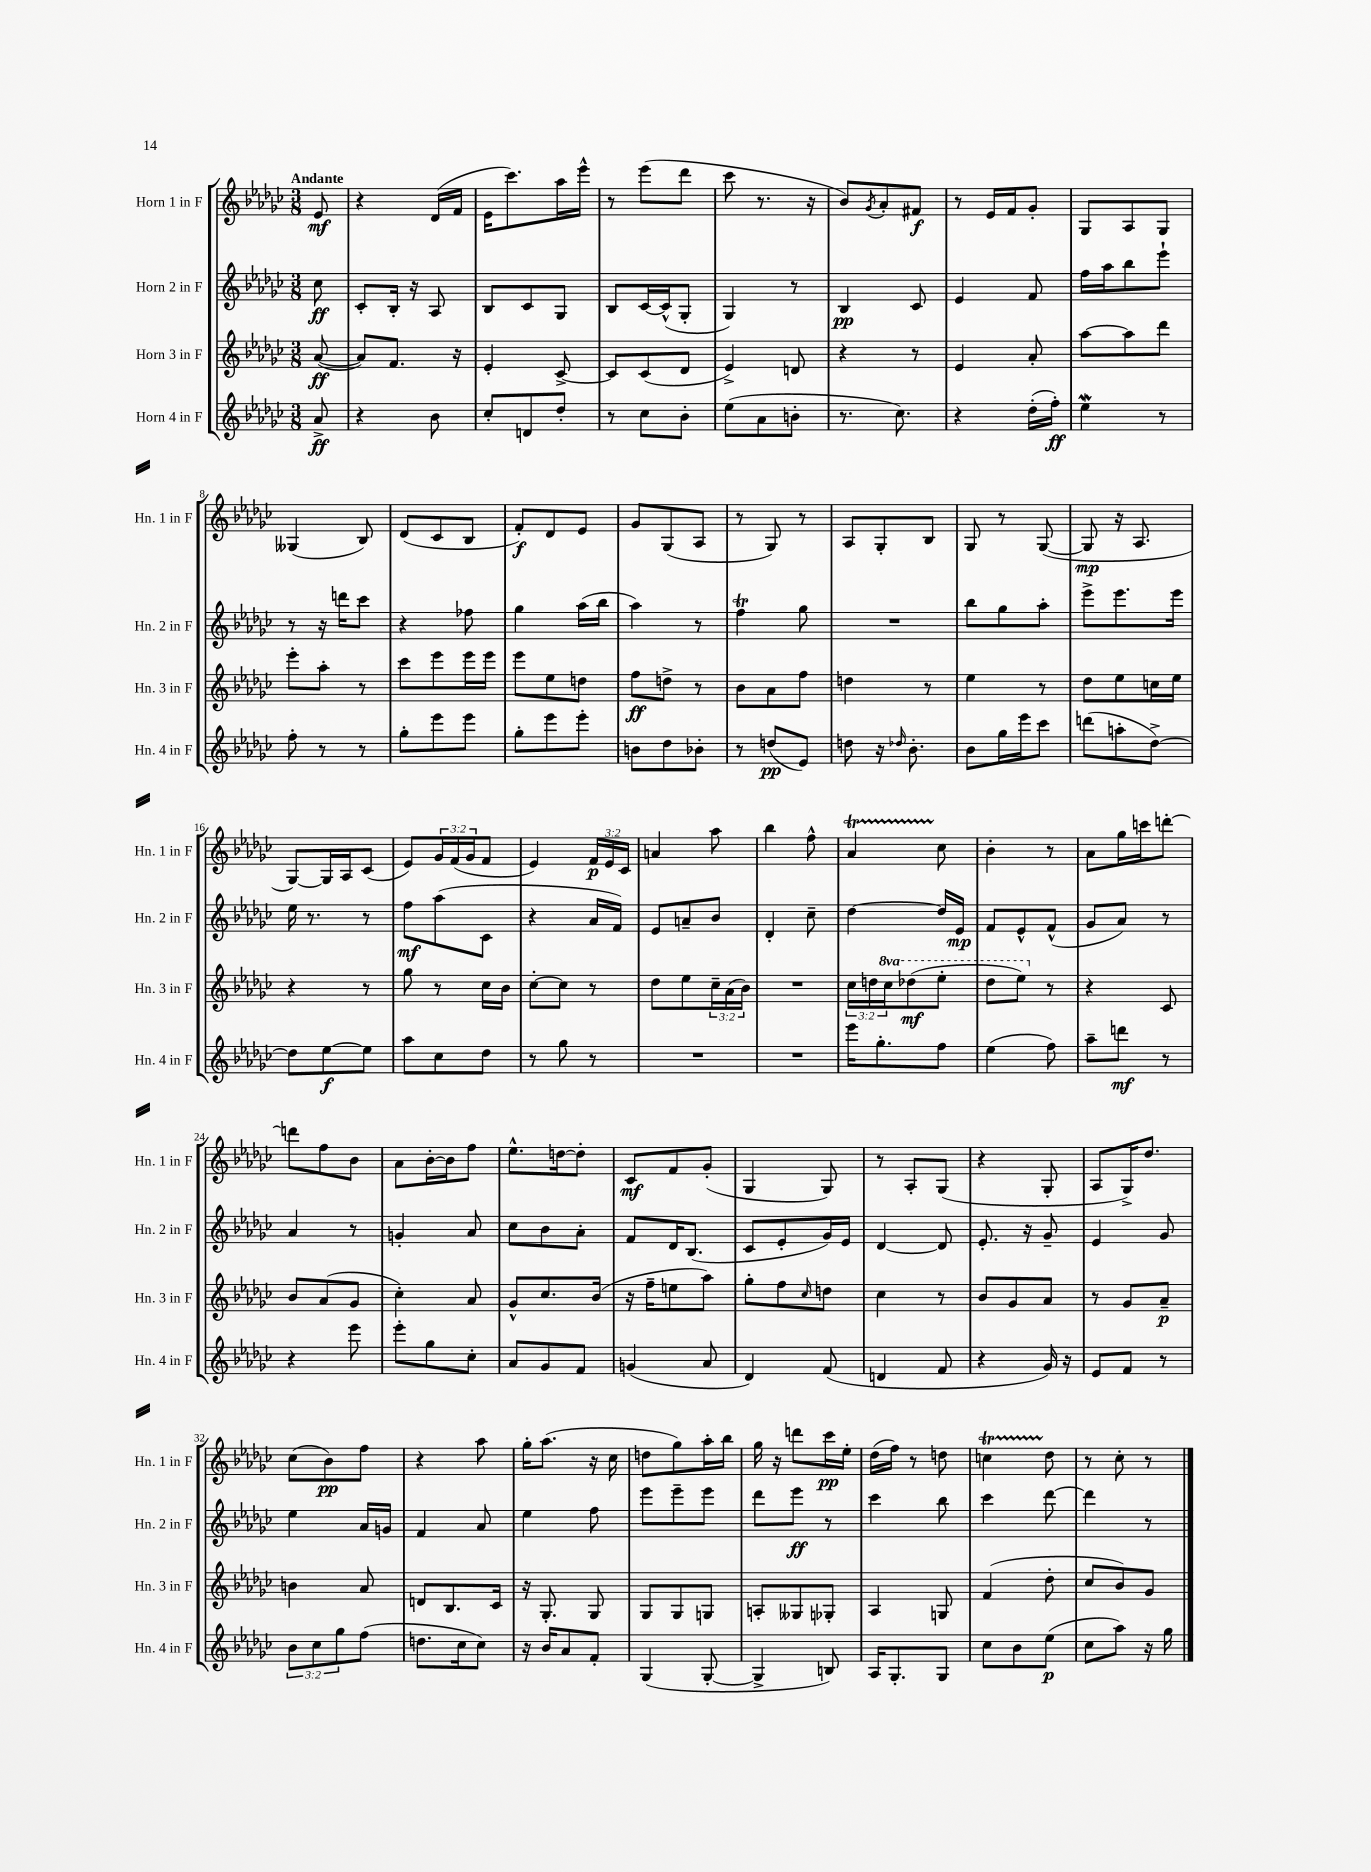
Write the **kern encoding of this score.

**kern	**kern	**kern	**kern
*staff4	*staff3	*staff2	*staff1
*clefG2	*clefG2	*clefG2	*clefG2
*k[b-e-a-d-g-c-]	*k[b-e-a-d-g-c-]	*k[b-e-a-d-g-c-]	*k[b-e-a-d-g-c-]
*M3/8	*M3/8	*M3/8	*M3/8
8a-^/	([8a-/	8cc-\	8e-/
=	=	=	=
4r	8a-/]L)	8c-'/L	4r
.	8.f/J	16B-'/Jk	.
.	.	16r	.
8b-\	.	8A-/	(16d-/LL
.	16r	.	16f/JJ
=	=	=	=
8cc-'/L	4e-'/	8B-/L	16e-\LK
.	.	.	8.ccc-\)
8d/	.	8c-/	.
8dd-'/J	[8c-^/	8G-/J	16aa-\L
.	.	.	16eee-^^\JJ
=	=	=	=
8r	8c-/]L	8B-/L	8r
8cc-\L	(8c-/	[16c-/L	(8eee-\L
.	.	(16c-^^/]J	.
8b-'\J	8d-/J	8G-'/J	8ddd-\J
=	=	=	=
(8ee-\L	4e-^/)	4G-/)	8ccc-\
8a-\	.	.	8.r
8b'\J	8d/	8r	.
.	.	.	16r
=	=	=	=
8.r	4r	4B-/	8b-/L)
.	.	.	8qg-/
.	.	.	8a-'/
8.cc-\)	.	.	.
.	8r	8c-/	8f#/J
=	=	=	=
4r	4e-/	4e-/	8r
.	.	.	16e-/LL
.	.	.	16f/J
(16dd-'\LL	8a-'/	8f/	8g-'/J
16ff'\JJ)	.	.	.
=	=	=	=
4ee-\	[8aa-\L	16ff\LL	8G-/L
.	.	16aa-\J	.
.	8aa-\]	8bb-\	8A-/
8r	8ddd-\J	8eee-`\J	8G-/J
=	=	=	=
8ff'\	8eee-'\L	8r	(4G--/
8r	8aa-'\J	16r	.
.	.	16ddd\LK	.
8r	8r	8ccc-\J	8B-/)
=	=	=	=
8gg-'\L	8ccc-\L	4r	(8d-/L
8eee-\	8eee-\	.	8c-/
8eee-\J	16eee-\L	8ff-\	8B-/J
.	16eee-\JJ	.	.
=	=	=	=
8gg-'\L	8eee-\L	4gg-\	8f'/L)
8eee-\	8ee-\	.	8d-/
8eee-'\J	8dd\J	(16aa-\LL	8e-/J
.	.	16bb-\JJ	.
=	=	=	=
8b\L	8ff\L	4aa-\)	8g-/L
8dd-\	8dd^\J	.	(8G-/
8b-'\J	8r	8r	8A-/J
=	=	=	=
8r	8b-\L	4ff\	8r
(8dd/L	8a-\	.	8G-/)
8e-/J)	8ff\J	8gg-\	8r
=	=	=	=
8dd\	4dd\	4.r	8A-/L
16r	.	.	8G-'/
16qqdd-/	.	.	.
8.b-'\	.	.	.
.	8r	.	8B-/J
=	=	=	=
8b-\L	4ee-\	8bb-\L	8G-/
16gg-\L	.	8gg-\	8r
16eee-\J	.	.	.
8ccc-\J	8r	8aa-'\J	([8G-/
=	=	=	=
(8ddd\L	8dd-\L	8eee-^\L	8G-/]
8aa'\	8ee-\	8.eee-\	16r
.	.	.	8.A-/
[8dd-^\J)	16cc\L	.	.
.	16ee-\JJ	16eee-\Jk	.
=	=	=	=
8dd-\]L	4r	16ee-\	[8G-/L)
.	.	8.r	.
[8ee-\	.	.	16G-/]L
.	.	.	16A-/J
8ee-\]J	8r	8r	(8c-/J
=	=	=	=
8aa-\L	8gg-\	8ff\L	8e-/L)
8cc-\	8r	(8aa-\	24g-/L
.	.	.	(24f/
.	.	.	24g-/J
8dd-\J	16cc-\LL	8c-\J	8f/J
.	16b-\JJ	.	.
=	=	=	=
8r	[8cc-'\L	4r	4e-/)
8gg-\	8cc-\]J	.	.
8r	8r	16a-/LL	24f/LL
.	.	.	24e-/
.	.	16f/JJ)	.
.	.	.	24c-/JJ
=	=	=	=
4.r	8dd-\L	8e-/L	4a/
.	8ee-\	8a~/	.
.	24cc-~\L	8b-/J	8aa-\
.	(24a-\	.	.
.	24b-\JJ)	.	.
=	=	=	=
4.r	4.r	4d-'/	4bb-\
.	.	8cc-~\	8ff^^\
=	=	=	=
16eee-\LK	24cc-\LL	[4dd-\	4a-/
.	24dd\	.	.
8.gg-'\	.	.	.
.	24ccc-\J	.	.
.	(8ddd-\	.	.
8ff\J	8eee-'\J	16dd-/]LL	8cc-\
.	.	16e-/JJ	.
=	=	=	=
(4ee-\	8ddd-\L	8f/L	4b-'\
.	8eee-\J)	8e-^^/	.
8ff\)	8r	(8f^^/J	8r
=	=	=	=
8aa-~\L	4r	8g-/L	8a-\L
8ddd\J	.	8a-/J)	16gg-\L
.	.	.	16ccc\J
8r	8c-/	8r	[8ddd'\J
=	=	=	=
4r	8b-/L	4a-/	8ddd\]L
.	(8a-/	.	8ff\
8eee-\	8g-/J	8r	8b-\J
=	=	=	=
8eee-'\L	4cc-'\)	4g'/	8a-\L
8gg-\	.	.	[16b-'\L
.	.	.	16b-\]J
8cc-'\J	8a-/	8a-/	8ff\J
=	=	=	=
8a-/L	8g-^^/L	8cc-\L	8.ee-^^\L
8g-/	8.cc-/	8b-\	.
.	.	.	[16dd\k
8f/J	.	8a-'\J	8dd'\]J
.	(16b-/Jk	.	.
=	=	=	=
(4g/	16r	8f/L	8c-/L
.	16ff~\LK	.	.
.	8ee\	16d-/K	8f/
.	.	(8.B-/J	.
8a-/	8aa-\J)	.	(8g-'/J
=	=	=	=
4d-/)	8gg-'\L	8c-/L	4G-/
.	8ff\	8e-'/	.
.	16qqcc-/	.	.
(8f/	8dd\J	16g-/L)	8G-/)
.	.	16e-/JJ	.
=	=	=	=
4d/	4cc-\	[4d-/	8r
.	.	.	8A-'/L
8f/	8r	8d-/]	(8G-/J
=	=	=	=
4r	8b-/L	8.e-'/	4r
.	8g-/	.	.
.	.	16r	.
16g-/)	8a-/J	8g-~/	8G-'/
16r	.	.	.
=	=	=	=
8e-/L	8r	4e-/	8A-/L
8f/J	8g-/L	.	16G-^/K)
.	.	.	8.dd-/J
8r	8a-~/J	8g-/	.
=	=	=	=
12b-\L	4b\	4ee-\	(8cc-\L
12cc-\	.	.	.
.	.	.	8b-\)
12gg-\	.	.	.
(8ff\J	8a-/	16a-/LL	8ff\J
.	.	16g/JJ	.
=	=	=	=
8.dd\L	8d/L	4f/	4r
.	8.B-/	.	.
16cc-\k	.	.	.
8cc-\J)	.	8a-/	8aa-\
.	16c-/Jk	.	.
=	=	=	=
16r	16r	4ee-\	16gg-'\LK
16b-/LK	8.G-'/	.	(8.aa-\J
8a-/	.	.	.
8f'/J	8G-/	8ff\	16r
.	.	.	16cc-\
=	=	=	=
(4G-/	8G-/L	8eee-\L	8dd\L
.	8G-/	8eee-~\	8gg-\)
[8G-'/	8G/J	8eee-\J	16aa-'\L
.	.	.	16bb-\JJ
=	=	=	=
4G-^/]	8A'/L	8ddd-\L	16gg-\
.	.	.	16r
.	8G--/	8eee-\J	8ddd\L
8B/)	8G-'/J	8r	16ccc-\L
.	.	.	16ee-'\JJ
=	=	=	=
16A-/LK	4A-/	4ccc-\	(16dd-\LL
8.G-'/	.	.	16ff\JJ)
.	.	.	8r
8G-/J	8G/	8bb-\	8dd\
=	=	=	=
8cc-\L	(4f/	4ccc-\	4cc\
8b-\	.	.	.
(8ee-\J	8dd-'\	[8ddd-\	8dd-\
=	=	=	=
8cc-\L	8cc-/L	4ddd-\]	8r
8aa-\J)	8b-/)	.	8cc-'\
16r	8g-/J	8r	8r
16gg-\	.	.	.
==	==	==	==
*-	*-	*-	*-
